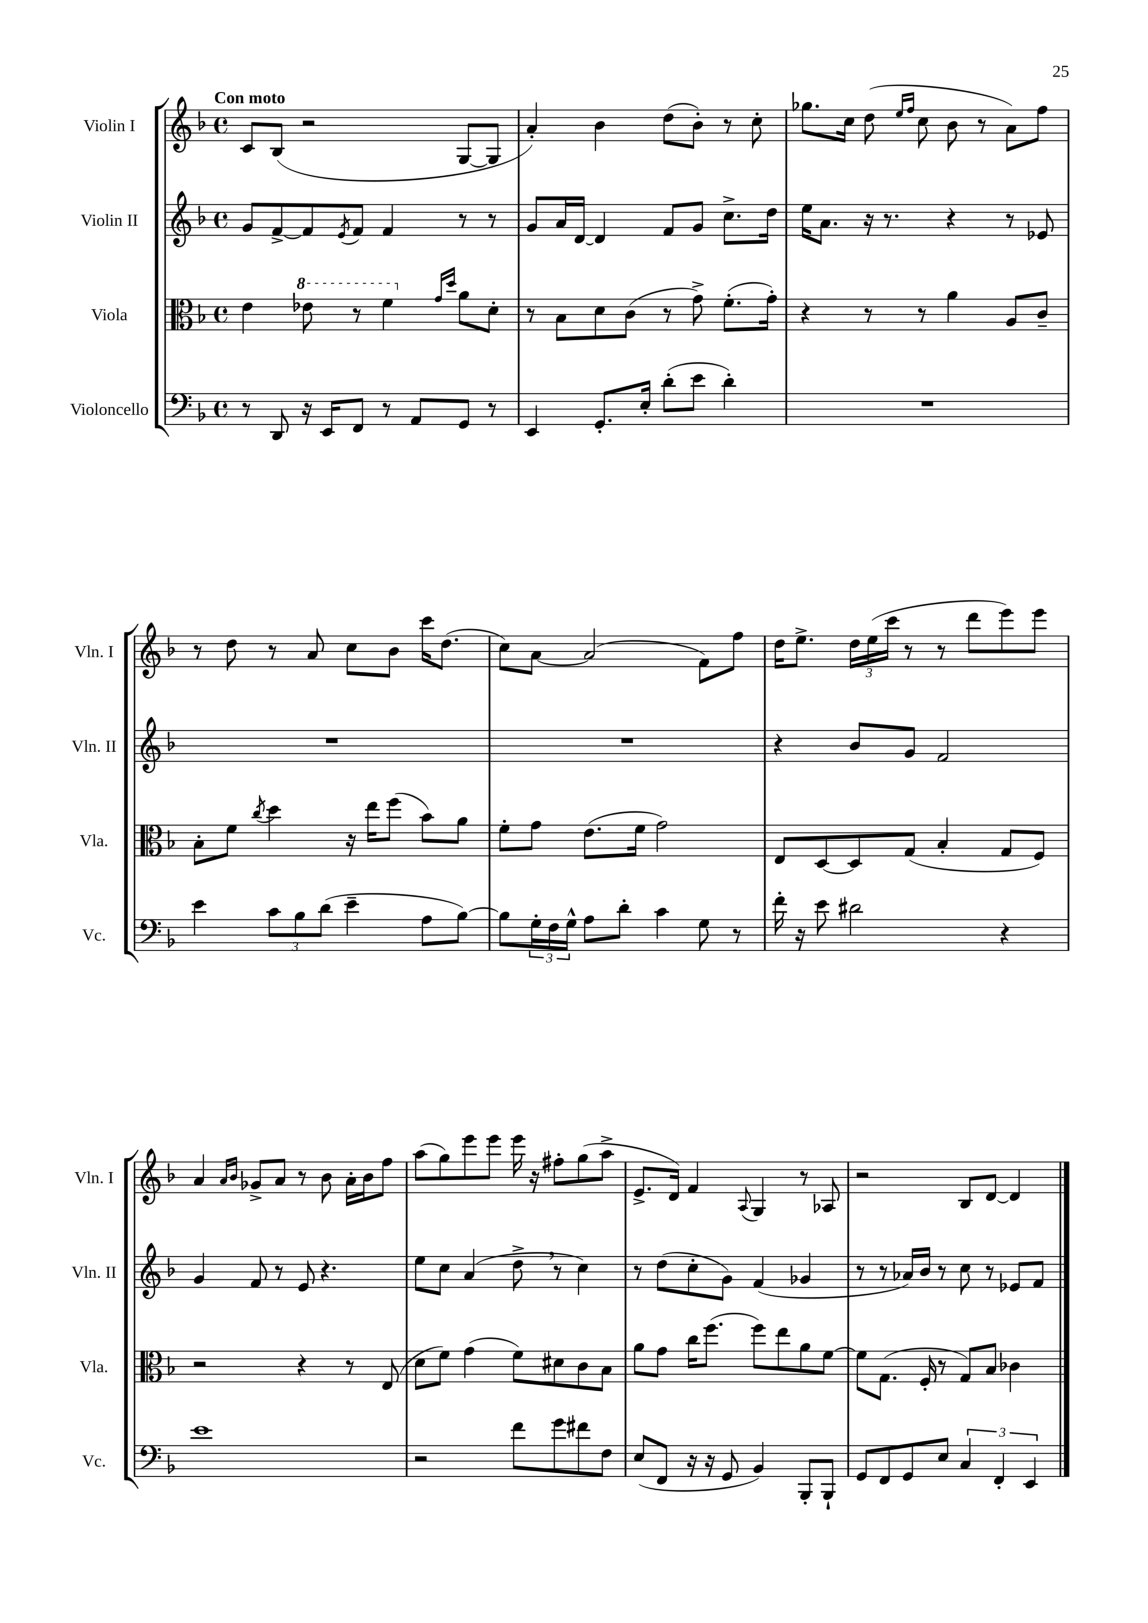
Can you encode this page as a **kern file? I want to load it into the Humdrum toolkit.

**kern	**kern	**kern	**kern
*staff4	*staff3	*staff2	*staff1
*clefF4	*clefC3	*clefG2	*clefG2
*k[b-]	*k[b-]	*k[b-]	*k[b-]
*M4/4	*M4/4	*M4/4	*M4/4
*met(c)	*met(c)	*met(c)	*met(c)
8r	4e	8g	8c
8DD	.	[8f^	(8B-
16r	8ee-	8f]	2r
16EE	.	.	.
.	.	8qe	.
8FF	8r	8f	.
8r	4ff	4f	.
8AA	.	.	.
.	16qqg	.	.
.	16qqdd	.	.
8GG	8a	8r	[8G
8r	8d'	8r	8G]
=	=	=	=
4EE	8r	8g	4a')
.	8B-	16a	.
.	.	[16d	.
8.GG'	8d	4d]	4b-
.	(8c	.	.
16E'	.	.	.
(8d'	8r	8f	(8dd
8e	8g^)	8g	8b-')
4d')	(8.f'	8.cc^	8r
.	.	.	8cc'
.	16g')	16dd	.
=	=	=	=
1r	4r	16ee	8.gg-
.	.	8.a	.
.	.	.	16cc
.	8r	16r	(8dd
.	.	8.r	.
.	.	.	16qqee
.	.	.	16qqff
.	8r	.	8cc
.	4a	4r	8b-
.	.	.	8r
.	8A	8r	8a)
.	8c~	8e-	8ff
=	=	=	=
4e	8B-'	1r	8r
.	8f	.	8dd
.	8qcc	.	.
12c	4dd	.	8r
12B-	.	.	.
.	.	.	8a
(12d	.	.	.
4e~	16r	.	8cc
.	16ee	.	.
.	(8ff	.	8b-
8A	8b-)	.	16ccc
.	.	.	(8.dd
[8B-)	8a	.	.
=	=	=	=
8B-]	8f'	1r	8cc)
24G'	8g	.	[8a
24F	.	.	.
24G^^	.	.	.
8A	(8.e	.	(2a]
8d'	.	.	.
.	16f	.	.
4c	2g)	.	.
8G	.	.	8f)
8r	.	.	8ff
=	=	=	=
16f'	8E	4r	16dd
16r	.	.	8.ee^
8e	[8D	.	.
2d#	8D]	8b-	24dd
.	.	.	(24ee
.	.	.	24ccc
.	(8G	8g	8r
.	4B-'	2f	8r
.	.	.	8ddd
4r	8G	.	8eee)
.	8F)	.	8eee
=	=	=	=
1e	2r	4g	4a
.	.	.	16qqa
.	.	.	16qqb-
.	.	8f	8g-^
.	.	8r	8a
.	4r	8e	8r
.	.	4.r	8b-
.	8r	.	16a'
.	.	.	16b-
.	(8E	.	8ff
=	=	=	=
2r	8d	8ee	(8aa
.	8f)	8cc	8gg)
.	(4g	(4a	8eee
.	.	.	8eee
8f	8f)	8dd^	16eee
.	.	.	16r
8g	8d#	8r	8ff#'
8f#	8c	4cc)	(8gg
8F	8B-	.	8aa^
=	=	=	=
(8E	8a	8r	8.e^
8FF	8g	(8dd	.
.	.	.	16d)
16r	16cc	8cc'	4f
16r	(8.ff	.	.
8GG	.	8g)	.
.	.	.	8qqA
4BB-)	8ff)	(4f	4G
.	8ee	.	.
8BBB-'	8a	4g-	8r
8BBB-`	[8f	.	8A-
=	=	=	=
8GG	8f]	8r	2r
8FF	(8.G	8r	.
8GG	.	16a-)	.
.	16F'	16b-	.
8E	8r	8r	.
6C	8G)	8cc	8B-
.	8B-	8r	[8d
6FF'	.	.	.
.	4c-	8e-	4d]
6EE	.	.	.
.	.	8f	.
==	==	==	==
*-	*-	*-	*-
